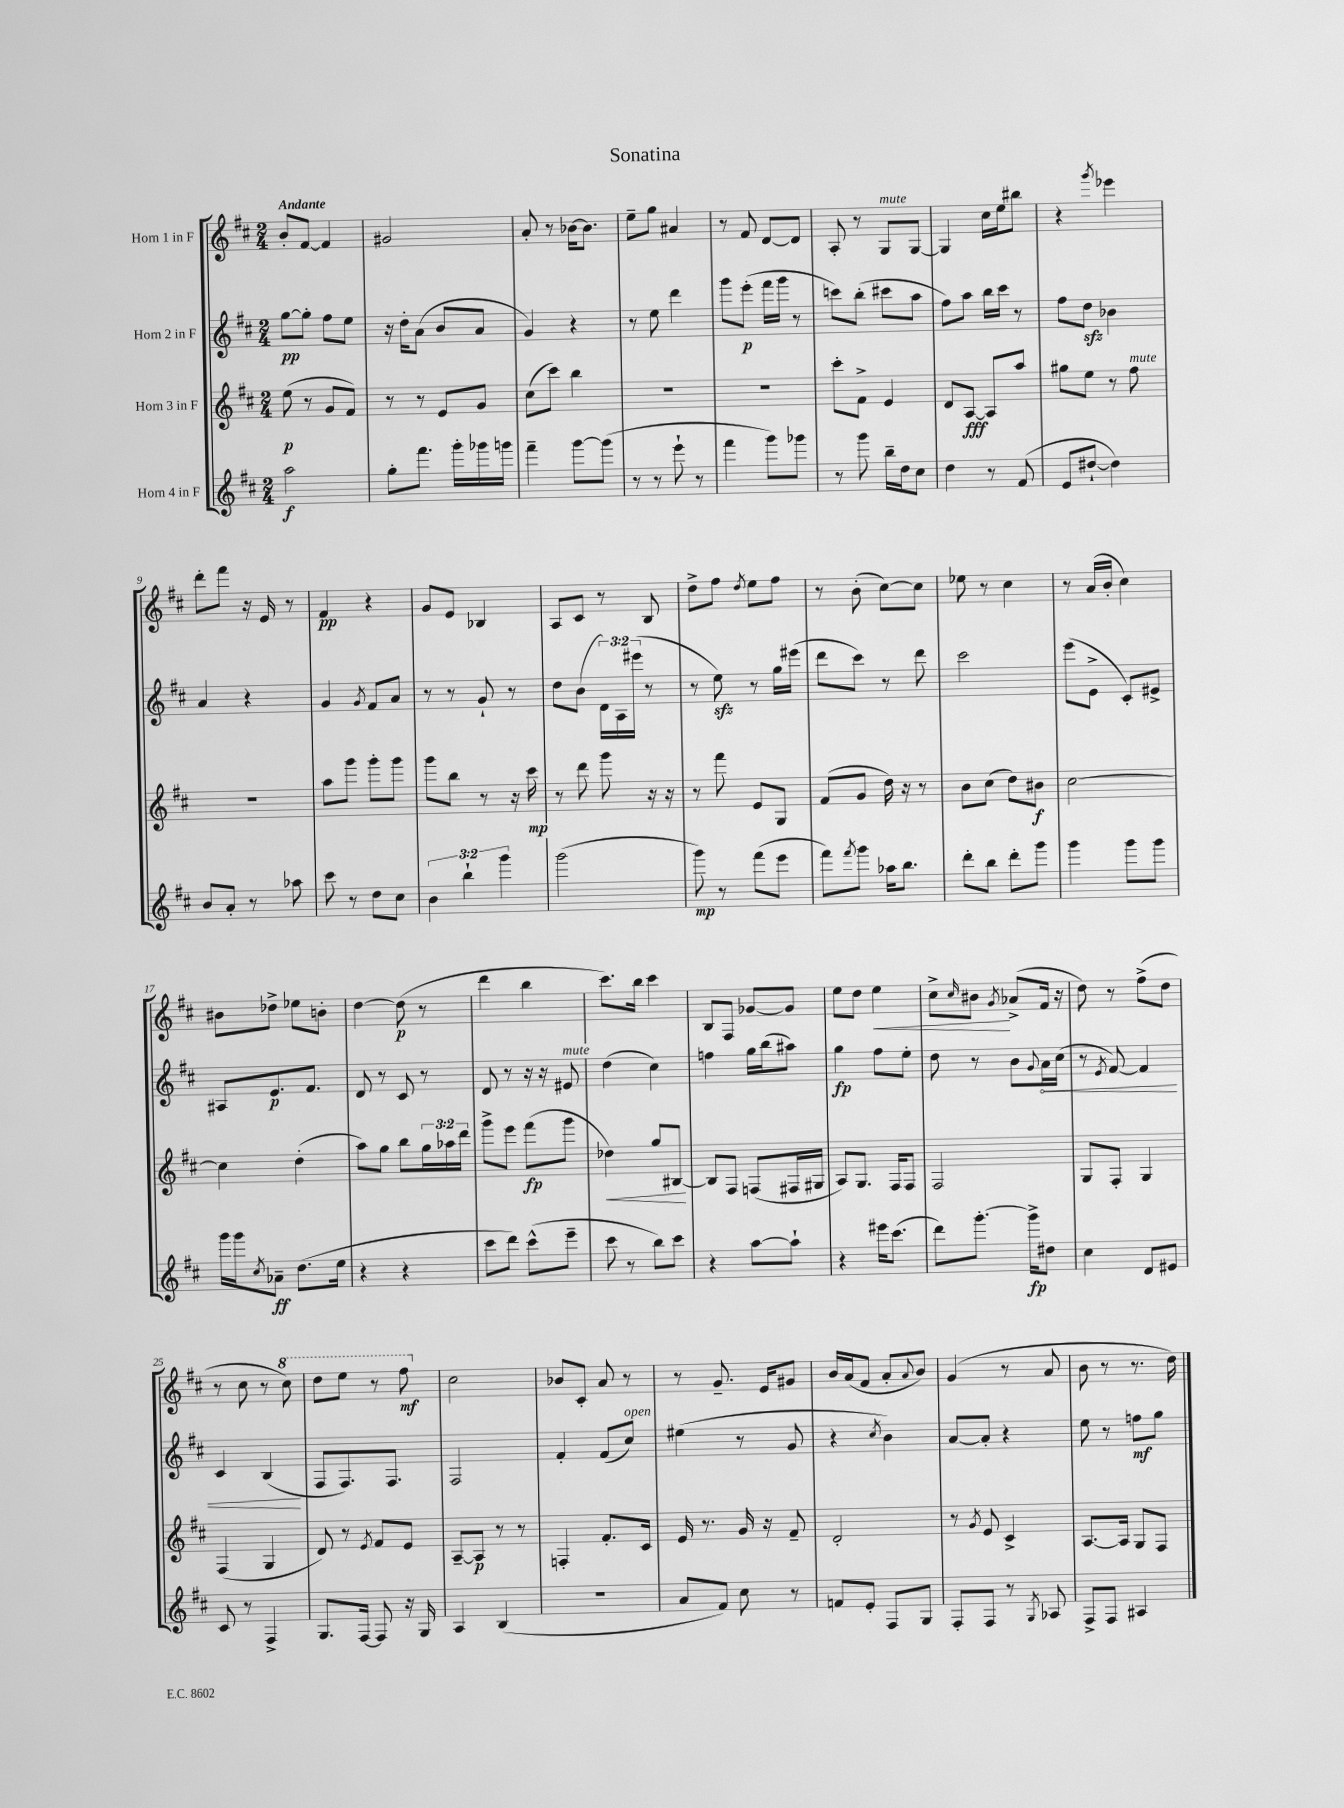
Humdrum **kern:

**kern	**dynam	**kern	**dynam	**kern	**dynam	**kern	**dynam
*part4	*part4	*part3	*part3	*part2	*part2	*part1	*part1
*staff4	*staff4	*staff3	*staff3	*staff2	*staff2	*staff1	*staff1
*I"Horn 4 in F	*	*I"Horn 3 in F	*	*I"Horn 2 in F	*	*I"Horn 1 in F	*
*clefG2	*	*clefG2	*	*clefG2	*	*clefG2	*
*k[f#c#]	*	*k[f#c#]	*	*k[f#c#]	*	*k[f#c#]	*
*M2/4	*	*M2/4	*	*M2/4	*	*M2/4	*
=1	=1	=1	=1	=1	=1	=1	=1
!	!	!	!	!	!	!LO:TX:a:B:t=Andante	!
2aa\	f	(8ee\	p	[8gg\L	pp	8b'/L	.
.	.	8r	.	8gg'\J]	.	[8f#/J	.
.	.	8g/L	.	8ff#\L	.	4f#/]	.
.	.	8f#/J)	.	8ee\J	.	.	.
=2	=2	=2	=2	=2	=2	=2	=2
8gg'\L	.	8r	.	16r	.	2g#X/	.
.	.	.	.	16dd'\KL	.	.	.
8.fff#\J	.	8r	.	(8a\J	.	.	.
.	.	8e/L	.	8b/L	.	.	.
16ggg'\LL	.	.	.	.	.	.	.
16ggg-X\	.	8g/J	.	8a/J	.	.	.
16gggn\JJ	.	.	.	.	.	.	.
=3	=3	=3	=3	=3	=3	=3	=3
4fff#~\	.	(8cc#\L	.	4g/)	.	8a'/	.
.	.	8ccc#\J)	.	.	.	8r	.
[8ggg\L	.	4bb\	.	4r	.	[16b-X\KL	.
.	.	.	.	.	.	8.b-\J]	.
(8ggg\J]	.	.	.	.	.	.	.
=4	=4	=4	=4	=4	=4	=4	=4
8r	.	2r	.	8r	.	8ee~\L	.
8r	.	.	.	8ee\	.	8gg\J	.
8eee`\	.	.	.	4ddd\	.	4a#X/	.
8r	.	.	.	.	.	.	.
=5	=5	=5	=5	=5	=5	=5	=5
4fff#\	.	2r	.	8ggg\L	.	8r	.
.	.	.	.	(8eee'\J	p	8f#/	.
8ggg\L)	.	.	.	16fff#\LL	.	[8d/L	.
.	.	.	.	16ggg\JJ	.	.	.
8ggg-X\J	.	.	.	8r	.	8d/J]	.
=6	=6	=6	=6	=6	=6	=6	=6
8r	.	8ccc#'\L	.	8cccn\L)	.	8A'/	.
8ggg\	.	8f#^\J	.	(8bb'\J	.	8r	.
!	!	!	!	!	!	!LO:TX:a:i:t=mute	!
16bb~\LL	.	4e/	.	8ccc#X\L	.	8G/L	.
16dd\J	.	.	.	.	.	.	.
8cc#\J	.	.	.	8aa\J	.	[8G/J	.
=7	=7	=7	=7	=7	=7	=7	=7
4dd\	.	8d/L	.	8ff#\L)	.	4G/]	.
.	.	[8A/J	fff	8aa\J	.	.	.
8r	.	8A/L]	.	16bb\LL	.	16cc#\LL	.
.	.	.	.	16ccc#\JJ	.	16ee\J	.
(8f#/	.	8aa/J	.	8r	.	8bb#X\J	.
=8	=8	=8	=8	=8	=8	=8	=8
8e/L	.	8gg#X\L	.	8ff#\L	.	4r	.
[8dd#X`/J	.	8ee\J	.	8ddzz\J	.	.	.
.	.	.	.	.	.	8qggg/	.
4dd#\])	.	8r	.	4b-X\	.	4eee-X\	.
!	!	!LO:TX:a:i:t=mute	!	!	!	!	!
.	.	8ff#\	.	.	.	.	.
!!LO:LB:g=z
=9	=9	=9	=9	=9	=9	=9	=9
8b/L	.	2r	.	4a/	.	8ddd'\L	.
8a'/J	.	.	.	.	.	8fff#\J	.
8r	.	.	.	4r	.	16r	.
.	.	.	.	.	.	16e/	.
8aa-X\	.	.	.	.	.	8r	.
=10	=10	=10	=10	=10	=10	=10	=10
8ccc#\	.	8aa\L	.	4g/	.	4f#/	pp
8r	.	8ggg\J	.	.	.	.	.
.	.	.	.	8qg/	.	.	.
8dd\L	.	8ggg'\L	.	8f#/L	.	4r	.
8cc#\J	.	8ggg\J	.	8a/J	.	.	.
=11	=11	=11	=11	=11	=11	=11	=11
6b\	.	8ggg\L	.	8r	.	8g/L	.
.	.	8bb\J	.	8r	.	8e/J	.
6bb`\	.	.	.	.	.	.	.
.	.	8r	.	8g`/	.	4B-X/	.
6ggg\	.	.	.	.	.	.	.
.	.	16r	.	8r	.	.	.
.	.	16ccc#\	mp	.	.	.	.
=12	=12	=12	=12	=12	=12	=12	=12
(2ggg\	.	8r	.	8dd\L	.	8A/L	.
.	.	8ddd\	.	(8b\J	.	8c#/J	.
.	.	8ggg\	.	24d\LL)	.	8r	.
.	.	.	.	24A\	.	.	.
.	.	.	.	(24eee#X\JJ	.	.	.
.	.	16r	.	8r	.	8B/	.
.	.	16r	.	.	.	.	.
=13	=13	=13	=13	=13	=13	=13	=13
8ggg\)	mp	8r	.	8r	.	8dd^\L	.
8r	.	8fff#\	.	8eezz\)	.	8ff#\J	.
.	.	.	.	.	.	8qdd/	.
(8fff#\L	.	8e/L	.	8r	.	8ee\L	.
8eee\J	.	8G/J	.	16gg\LL	.	8ff#\J	.
.	.	.	.	(16eee#X\JJ	.	.	.
=14	=14	=14	=14	=14	=14	=14	=14
8fff#\L)	.	(8f#/L	.	8ddd\L	.	8r	.
8qfff#/	.	.	.	.	.	.	.
8ggg\J	.	8g/J	.	8ccc#\J)	.	(8b'\	.
16aa-X\KL	.	16dd\)	.	8r	.	[8cc#\L)	.
8.bb\J	.	16r	.	.	.	.	.
.	.	8r	.	8ddd\	.	8cc#\J]	.
=15	=15	=15	=15	=15	=15	=15	=15
8ddd'\L	.	8b\L	.	2ccc#\	.	8ee-X\	.
8bb\J	.	(8cc#\J	.	.	.	8r	.
8ddd'\L	.	8dd\L)	.	.	.	4cc#\	.
8ggg\J	.	8b#X\J	f	.	.	.	.
=16	=16	=16	=16	=16	=16	=16	=16
4ggg\	.	[2cc#\	.	(8eee\L	.	8r	.
.	.	.	.	8e^\J	.	(16a/LL	.
.	.	.	.	.	.	16b'/JJ	.
8ggg\L	.	.	.	8c#'/L)	.	4cc#\)	.
8ggg\J	.	.	.	8e#X^/J	.	.	.
!!LO:LB:g=z
=17	=17	=17	=17	=17	=17	=17	=17
16ggg\LL	.	4cc#\]	.	8A#X/L	.	8b#X\L	.
16ggg\J	.	.	.	.	.	.	.
8qcc#/	.	.	.	.	.	.	.
8a-X~\J	ff	.	.	8.e/	p	8dd-X^\J	.
(8.dd\L	.	(4dd'\	.	.	.	8ee-X\L	.
.	.	.	.	8.f#/J	.	.	.
.	.	.	.	.	.	8bn'\J	.
16ee\Jk	.	.	.	.	.	.	.
=18	=18	=18	=18	=18	=18	=18	=18
4r	.	8aa\L)	.	8d/	.	[4dd\	.
.	.	8gg\J	.	8r	.	.	.
4r	.	8bb\L	.	8c#/	.	(8dd\]	p
.	.	24gg\L	.	8r	.	8r	.
.	.	24aa-X\	.	.	.	.	.
.	.	24ddd\JJ	.	.	.	.	.
=19	=19	=19	=19	=19	=19	=19	=19
8ccc#\L	.	8ggg^\L	.	8d/	.	4ddd\	.
8ddd\J)	.	8eee\J	.	8r	.	.	.
(8ccc#^^\L	.	(8fff#\L	fp	16r	.	4bb\	.
.	.	.	.	16r	.	.	.
!	!	!	!	!LO:TX:a:i:t=mute	!	!	!
8eee~\J	.	8ggg\J	.	8e#X/	.	.	.
=20	=20	=20	=20	=20	=20	=20	=20
!	!	!	!LO:HP:b	!	!	!	!
8ccc#\	.	4dd-X\)	<	(4dd\	.	8.ccc#\L)	.
8r	.	.	.	.	.	.	.
.	.	.	.	.	.	16bb\Jk	.
8bb\L)	.	8gg/L	.	4cc#\)	.	4ccc#\	.
8ccc#\J	.	[8B#X/J	.	.	.	.	.
.	.	.	[	.	.	.	.
=21	=21	=21	=21	=21	=21	=21	=21
4r	.	8B#/L]	.	4ffn\	.	8B/L	.
.	.	8F#/J	.	.	.	8F#/J	.
[8aa\L	.	(8Fn/L	.	16gg\LL	.	[8g-X/L	.
.	.	.	.	(16bb\J	.	.	.
8aa`\J]	.	16F#X/L	.	8aa#X\J)	.	8g-/J]	.
.	.	16G#X/JJ	.	.	.	.	.
=22	=22	=22	=22	=22	=22	=22	=22
4r	.	8A/L)	.	4gg\	fp	8ee\L	.
.	.	8.G/J	.	.	.	8dd\J	.
!	!	!	!	!	!	!	!LO:HP:b
16eee#X\KL	.	.	.	8ff#\L	.	4ee\	<
(8.ccc#\J	.	16F#/KL	.	.	.	.	.
.	.	8F#/J	.	8ee'\J	.	.	.
=23	=23	=23	=23	=23	=23	=23	=23
8ddd\L)	.	2F#/	.	8dd\	.	8cc#^\L	.
.	.	.	.	.	.	16qqcc#/	.
[8.ggg'\J	.	.	.	8r	.	8b#X\J	.
.	.	.	.	.	.	8qg/	.
.	.	.	.	8b\L	.	(8a-X^/L	[
16ggg^\KL]	fp	.	.	.	.	.	.
.	.	.	.	8qqg/	.	.	.
!	!	!	!	!	!LO:HP:b	!	!
8dd#X\J	.	.	.	16a\L	<	16f#/Jk	.
.	.	.	.	(16cc#\JJ	.	16r	.
=24	=24	=24	=24	=24	=24	=24	=24
4cc#\	.	8G/L	.	8r	.	8dd\)	.
.	.	.	.	8qe/	.	.	.
.	.	8F#'/J	.	[8f#/)	.	8r	.
8d/L	.	4G/	.	4f#/]	.	(8ff#^\L	.
8e#X/J	.	.	.	.	.	8dd\J	.
!!LO:LB:g=z
=25	=25	=25	=25	=25	=25	=25	=25
8c#/	.	(4F#/	.	4c#/	.	8r	.
8r	.	.	.	.	.	8cc#\	.
4F#^/	.	4G/	.	(4B/	.	8r	.
*	*	*	*	*	*	*8va	*
.	.	.	.	.	.	8ccc#\)	.
.	.	.	.	.	[	.	.
=26	=26	=26	=26	=26	=26	=26	=26
8.G/L	.	8d/)	.	8F#/L	.	8ddd\L	.
.	.	8r	.	8.F#/)	.	8eee\J	.
[16F#/Jk	.	.	.	.	.	.	.
.	.	8qe/	.	.	.	.	.
8F#/]	.	8f#/L	.	.	.	8r	.
.	.	.	.	8.F#/J	.	.	.
16r	.	8e/J	.	.	.	8fff#\	mf
16G/	.	.	.	.	.	.	.
=27	=27	=27	=27	=27	=27	=27	=27
*	*	*	*	*	*	*X8va	*
4A/	.	[8A~/L	.	2F#/	.	2cc#\	.
.	.	8A/J]	p	.	.	.	.
(4B/	.	8r	.	.	.	.	.
.	.	8r	.	.	.	.	.
=28	=28	=28	=28	=28	=28	=28	=28
2r	.	4Fn'/	.	4f#'/	.	8b-X/L	.
.	.	.	.	.	.	8c#'/J	.
.	.	8.f#'/L	.	(8f#/L	.	8a/	.
!	!	!	!	!LO:TX:a:i:t=open	!	!	!
.	.	.	.	8cc#/J)	.	8r	.
.	.	16c#/Jk	.	.	.	.	.
=29	=29	=29	=29	=29	=29	=29	=29
8a/L	.	16e/	.	(4ee#X\	.	8r	.
.	.	8.r	.	.	.	.	.
8f#/J)	.	.	.	.	.	8.g~/	.
8cc#\	.	16g/	.	8r	.	.	.
.	.	16r	.	.	.	16e/KL	.
8r	.	8f#~/	.	8g/	.	8g#X/J	.
=30	=30	=30	=30	=30	=30	=30	=30
8fn/L	.	2d'/	.	4r	.	16b/LL	.
.	.	.	.	.	.	(16a/J	.
8e'/J	.	.	.	.	.	8f#/J	.
.	.	.	.	8qcc#/	.	.	.
8F#/L	.	.	.	4b\)	.	8a'/L	.
.	.	.	.	.	.	8qqa/	.
8G/J	.	.	.	.	.	8b/J)	.
=31	=31	=31	=31	=31	=31	=31	=31
8F#'/L	.	8r	.	[8a/L	.	(4g/	.
.	.	8qg/	.	.	.	.	.
8F#/J	.	8e/	.	8a'/J]	.	.	.
8r	.	4c#^/	.	4r	.	8r	.
8qG/	.	.	.	.	.	.	.
8A-X/	.	.	.	.	.	8a/	.
=32	=32	=32	=32	=32	=32	=32	=32
8F#^/L	.	[8.A/L	.	8ee\	.	8b\	.
8F#/J	.	.	.	8r	.	8r	.
.	.	16A/Jk]	.	.	.	.	.
4A#X/	.	8G/L	.	8ffn\L	mf	8.r	.
.	.	8F#/J	.	8gg\J	.	.	.
.	.	.	.	.	.	16dd\)	.
==	==	==	==	==	==	==	==
*-	*-	*-	*-	*-	*-	*-	*-
